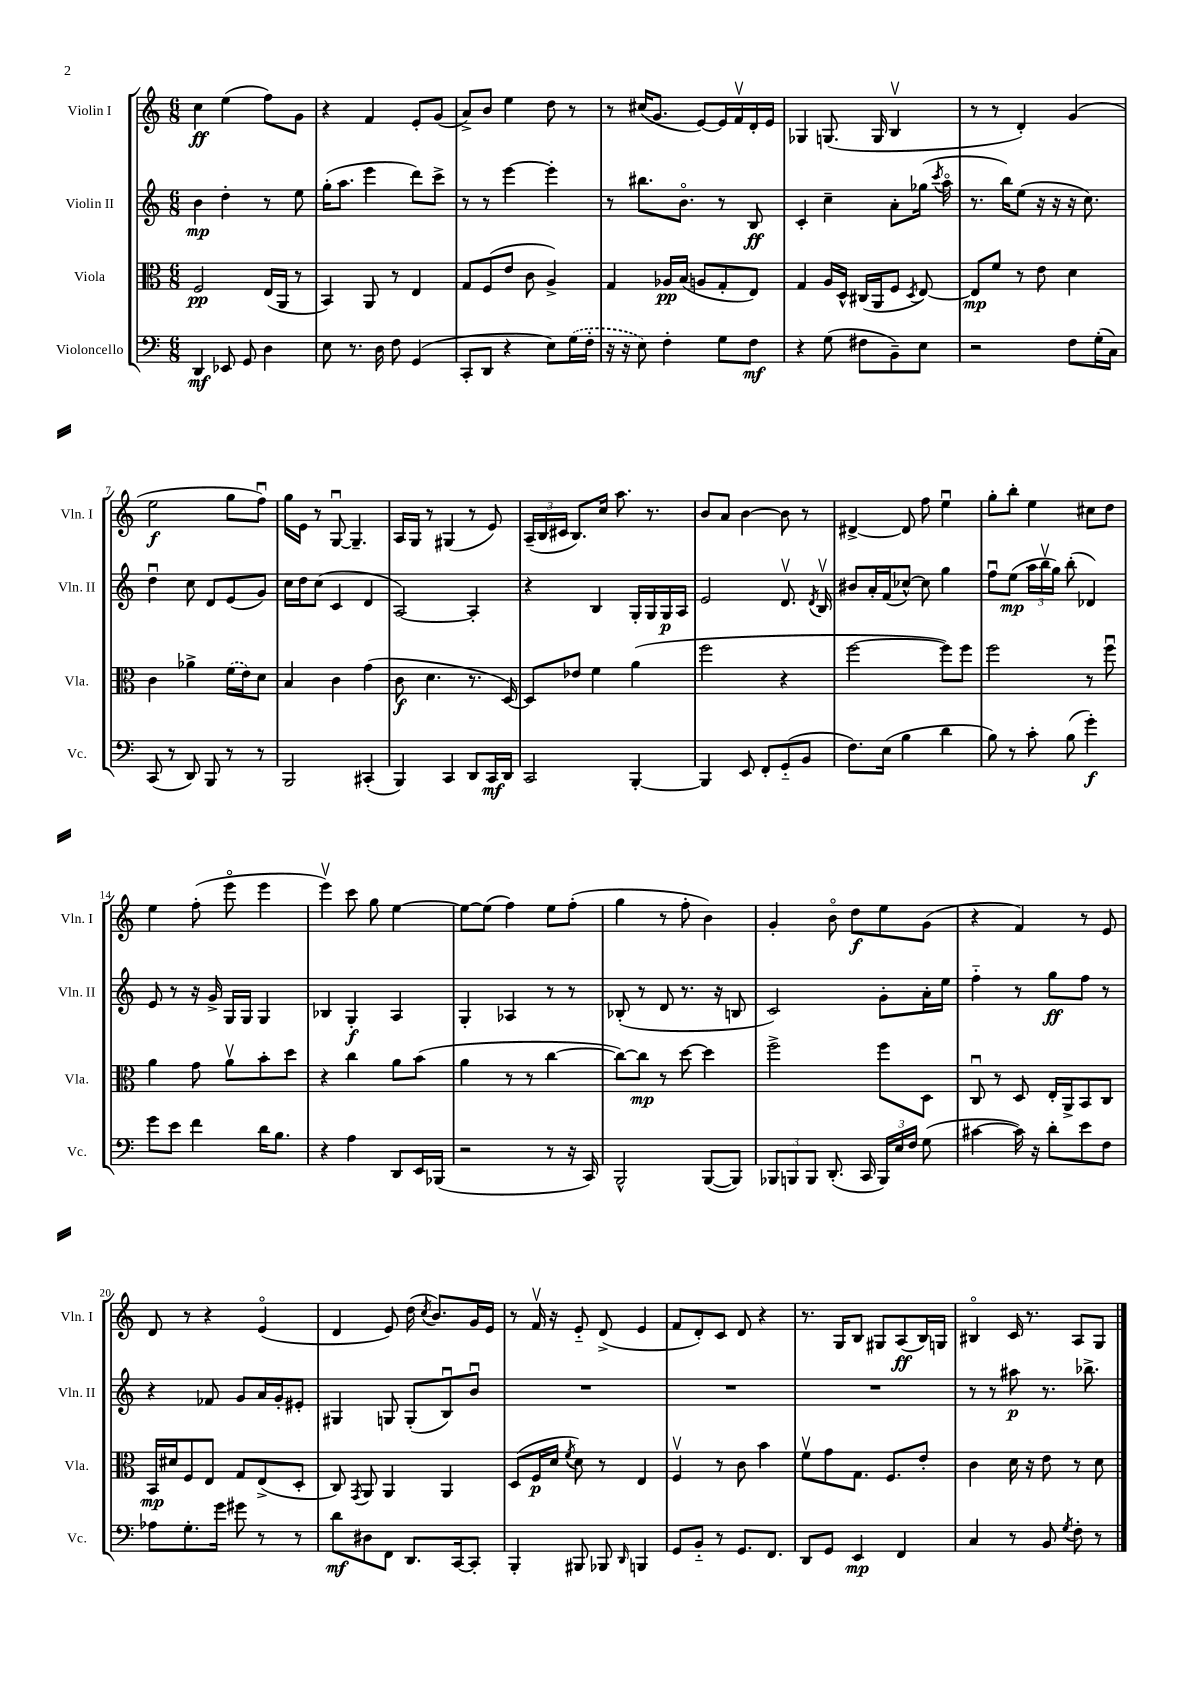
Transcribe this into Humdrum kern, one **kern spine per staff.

**kern	**kern	**kern	**kern
*staff4	*staff3	*staff2	*staff1
*clefF4	*clefC3	*clefG2	*clefG2
*k[]	*k[]	*k[]	*k[]
*M6/8	*M6/8	*M6/8	*M6/8
4DD/	2F/	4b\	4cc\
8EE-/	.	4dd'\	(4ee\
8GG/	.	.	.
4D\	(16E/LL	8r	8ff\L)
.	16AA/JJ	.	.
.	8r	8ee\	8g\J
=	=	=	=
8E\	4BB/)	(16gg'\LK	4r
.	.	8.aa\J	.
8.r	.	.	.
.	8AA/	4eee\	4f/
16D\	.	.	.
8F\	8r	.	.
(4GG/	4E/	8ddd\L)	8e'/L
.	.	8ccc^\J	(8g/J
=	=	=	=
8CC'/L	8G/L	8r	8a^/L)
8DD/J	(8F/	8r	8b/J
4r	8e/J	[4eee\	4ee\
.	8c\	.	.
8E\L)	4A^/)	4eee'\]	8dd\
(16G\L	.	.	8r
16F'\JJ	.	.	.
=	=	=	=
16r	4G/	8r	8r
16r	.	.	.
8E\)	.	8.bb#\L	(16cc#/LK
.	.	.	8.g/J
4F'\	16A-/LL	.	.
.	(16B/JJ	8.bo\J	.
.	8A/L	.	[8e/L)
8G\L	8G'/	8r	16e/]L
.	.	.	16fv/
8F\J	8E/J)	8B/	16d'/
.	.	.	16e/JJ
=	=	=	=
4r	4G/	4c'/	4G-/
(8G\	16A/LL	4cc~\	(8.G/
.	16D^^/JJ	.	.
8F#\L	(16C#/LL	.	.
.	16AA/J	.	16G/
8BB~\)	8F/J	8a'\L	4Bv/
.	8qD/	.	.
8E\J	[8E/)	(16gg-\Jk	.
.	.	8qccc/	.
.	.	16aao\	.
=	=	=	=
2r	8E/]L	8.r	8r
.	8f/J	.	8r
.	.	16bb\LK)	.
.	8r	(8ee\J	4d'/)
.	8e\	16r	.
.	.	16r	.
8F\L	4d\	16r	(4g/
.	.	8.cc\)	.
(16G'\L	.	.	.
16C\JJ)	.	.	.
=	=	=	=
(8CC/	4c\	4ddu\	2ee\
8r	.	.	.
8DD/)	4a-^\	8cc\	.
8BBB/	.	8d/L	.
8r	(16f\LL	(8e/	8gg\L
.	16e\J)	.	.
8r	8d\J	8g/J)	8ffu\J)
=	=	=	=
2BBB/	4B/	16cc\LL	16gg\LL
.	.	16dd\J	16e\JJ
.	.	(8cc\J	8r
.	4c\	4c/	[8Gu/
.	.	.	4.G~/]
(4CC#'/	(4g\	4d/	.
=	=	=	=
4BBB/)	8c\	[2A/)	16A/LL
.	.	.	16G/JJ
.	4.d\	.	8r
4CC/	.	.	(4G#/
8DD/L	8.r	4A'/]	8r
16CC/L	.	.	8e/)
16DD/JJ	[16D/)	.	.
=	=	=	=
2CC/	8D/]L	4r	(24A~/LL
.	.	.	24B/
.	.	.	24c#/JJ
.	8e-/J	.	8.B/L)
.	4f\	4B/	.
.	.	.	16cc/Jk
.	.	.	8.aa\
[4BBB'/	(4a\	16G'/LL	.
.	.	16G/	8.r
.	.	16G/	.
.	.	16A/JJ	.
=	=	=	=
4BBB/]	2ff\	2e/	8b/L
.	.	.	8a/J
8EE/	.	.	[4b\
8FF'/L	.	.	.
(8GG'~/	4r	8.dv/	8b\]
8BB/J	.	.	8r
.	.	8qd/	.
.	.	16Bv/	.
=	=	=	=
8.F\L)	[2ff\	8b#/L	[4d#^/
.	.	16a'/L	.
(16E\Jk	.	(16f/J	.
4B\	.	[8cc-^^/J)	8d#/]
.	.	8cc-\]	8ff\
4d\	8ff\]L)	4gg\	4eeu\
.	8ff\J	.	.
=	=	=	=
8B\)	2ff\	8ffu\L	8gg'\L
8r	.	(8ee\J	8bb'\J
8c'\	.	24aa\LL	4ee\
.	.	24bbv\	.
.	.	24gg\JJ)	.
(8B\	.	(8bb'\	.
4g'\)	8r	4d-/)	8cc#\L
.	8ffu\	.	8dd\J
=	=	=	=
8g\L	4a\	8e/	4ee\
8e\J	.	8r	.
4f\	8g\	16r	(8ff'\
.	.	16g^/	.
.	8av\L	16G/LL	8eeeo\
.	.	16G/JJ	.
16d\LK	8b'\	4G/	4eee\
8.B\J	.	.	.
.	8dd\J	.	.
=	=	=	=
4r	4r	4B-/	4eeev\)
4A\	4cc\	4G'/	8ccc\
.	.	.	8gg\
8DD/L	8a\L	4A/	[4ee\
16EE/L	(8b\J	.	.
(16BBB-/JJ	.	.	.
=	=	=	=
2r	4a\	4G'/	8ee\_L
.	.	.	(8ee\]J
.	8r	4A-/	4ff\)
.	8r	.	.
8r	[4cc\	8r	8ee\L
16r	.	8r	(8ff'\J
16CC/)	.	.	.
=	=	=	=
2BBB^^/	8cc\_L)	(8B-'/	4gg\
.	8cc\]J	8r	.
.	8r	8d/	8r
.	[8dd\	8.r	8ff'\
([8BBB/L	4dd\]	.	4b\)
.	.	16r	.
8BBB/]J)	.	8B/	.
=	=	=	=
12BBB-/L	2ff^\	2c/)	4g'/
12BBB/	.	.	.
12BBB/J	.	.	.
(8.DD'/	.	.	8bo\
.	.	.	8dd\L
16CC/	.	.	.
24BBB/LL)	8ff\L	8g'\L	8ee\
24E/	.	.	.
24F/JJ	.	.	.
(8G\	8D\J	16a'\L	(8g\J
.	.	16ee\JJ	.
=	=	=	=
[4c#\	8Cu/	4ff'~\	4r
.	8r	.	.
16c#\])	8D/	8r	4f/)
16r	.	.	.
8d'\L	16E'/LL	8gg\L	.
.	16AA^/J	.	.
8e\	8BB/	8ff\J	8r
8F\J	8C/J	8r	8e/
=	=	=	=
8A-\L	16BB/LL	4r	8d/
.	16d#/J	.	.
8.G'\	8F/	.	8r
.	8E/J	8f-/	4r
16g\Jk	.	.	.
8g#\	8G/L	8g/L	.
8r	(8E^/	16a/L	(4eo/
.	.	16g'/J	.
8r	8D'/J	8e#'/J	.
=	=	=	=
8d\L	8C/)	4G#/	4d/
.	8qGG/	.	.
8D#\	8AA/	.	.
8FF\J	4AA/	8G/	8e/)
8.DD/L	.	(8G'/L	(16dd\
.	.	.	8qcc/
.	.	.	8.b/L)
.	4AA/	8Bu/)	.
[16CC/k	.	.	.
8CC'/]J	.	8bu/J	16g/L
.	.	.	16e/JJ
=	=	=	=
4BBB'/	(8D/L	2.r	8r
.	16F/L	.	16fv/
.	16d/JJ	.	16r
.	8qf/	.	.
8BBB#/	8d\)	.	8e'~/
8BBB-/	8r	.	(8d^/
16qqDD/	.	.	.
4BBB/	4E/	.	4e/
=	=	=	=
8GG/L	4Fv/	2.r	8f/L
8BB'~/J	.	.	8d'/)
8r	8r	.	8c/J
8.GG/L	8c\	.	8d/
.	4b\	.	4r
8.FF/J	.	.	.
=	=	=	=
8DD/L	8fv\L	2.r	8.r
8GG/J	8g\	.	.
.	.	.	16G/LK
4EE/	8.G\J	.	8B/J
.	.	.	8G#/L
.	8.F/L	.	.
4FF/	.	.	(8A/
.	8e'/J	.	16B/L)
.	.	.	16G/JJ
=	=	=	=
4C/	4c\	8r	4B#o/
.	.	8r	.
8r	16d\	8aa#\	16c/
.	16r	.	8.r
8BB/	8e\	8.r	.
8qG/	.	.	.
8F'\	8r	.	8A/L
.	.	8.bb-^\	.
8r	8d\	.	8G/J
==	==	==	==
*-	*-	*-	*-
